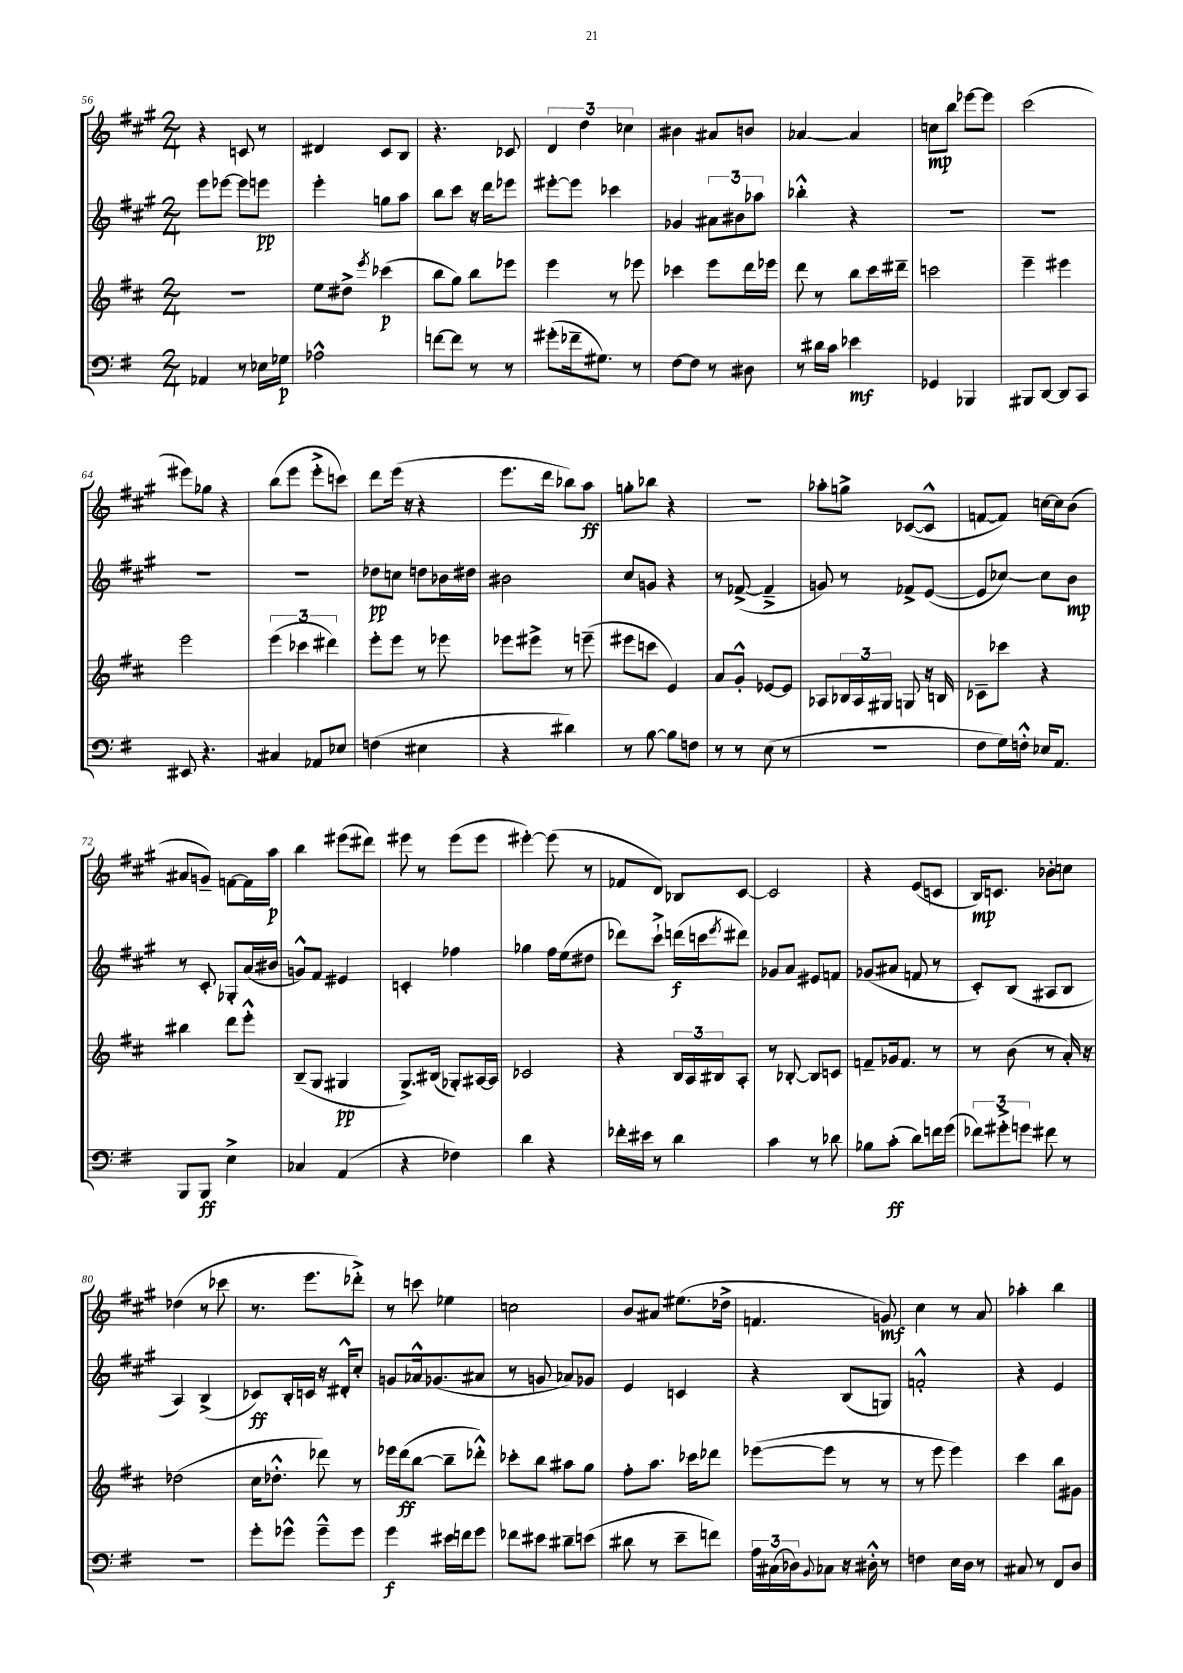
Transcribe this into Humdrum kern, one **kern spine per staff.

**kern	**dynam	**kern	**dynam	**kern	**dynam	**kern	**dynam
*part4	*part4	*part3	*part3	*part2	*part2	*part1	*part1
*staff4	*staff4	*staff3	*staff3	*staff2	*staff2	*staff1	*staff1
*clefF4	*	*clefG2	*	*clefG2	*	*clefG2	*
*k[f#]	*	*k[f#c#]	*	*k[f#c#g#]	*	*k[f#c#g#]	*
*M2/4	*	*M2/4	*	*M2/4	*	*M2/4	*
=56	=56	=56	=56	=56	=56	=56	=56
4AA-X/	.	2r	.	8eee\L	.	4r	.
.	.	.	.	[8eee-X\J	.	.	.
8r	.	.	.	8eee-\L]	.	8cn/	.
16E-X\LL	.	.	.	8eeen\J	pp	8r	.
16G-X\JJ	p	.	.	.	.	.	.
=57	=57	=57	=57	=57	=57	=57	=57
2A-X^^\	.	8ee\L	.	4eee'\	.	4d#X/	.
.	.	8dd#X^\J	.	.	.	.	.
.	.	8qeee/	.	.	.	.	.
.	.	(4ccc-X\	p	8ggn\L	.	8c#/L	.
.	.	.	.	8aa\J	.	8B/J	.
=58	=58	=58	=58	=58	=58	=58	=58
[8fn\L	.	8bb\L	.	8bb\L	.	4.r	.
8f\J]	.	8gg\J)	.	8ccc#\J	.	.	.
8r	.	8bb\L	.	16r	.	.	.
.	.	.	.	16ddd\KL	.	.	.
8r	.	8eee-X\J	.	8eee-X\J	.	8c-X/	.
=59	=59	=59	=59	=59	=59	=59	=59
(8g#X'\L	.	4eee\	.	[8eee#X'\L	.	6d/	.
16f-X~\k	.	.	.	8eee#\J]	.	.	.
.	.	.	.	.	.	6dd\	.
8.G#X\J)	.	.	.	.	.	.	.
.	.	8r	.	4ccc-X\	.	.	.
.	.	.	.	.	.	6cc-X\	.
8r	.	8eee-X\	.	.	.	.	.
=60	=60	=60	=60	=60	=60	=60	=60
[8F#\L	.	4ccc-X\	.	4g-X/	.	4b#X\	.
8F#\J]	.	.	.	.	.	.	.
8r	.	8eee\L	.	12a#X\L	.	8a#X/L	.
.	.	.	.	12b#X\	.	.	.
8D#X\	.	16ddd\L	.	.	.	8bn/J	.
.	.	.	.	12aa-X\J	.	.	.
.	.	16eee-X\JJ	.	.	.	.	.
=61	=61	=61	=61	=61	=61	=61	=61
8r	.	8ddd\	.	4bb-X'^^\	.	[4a-X/	.
16d#X\LL	.	8r	.	.	.	.	.
16c\JJ	.	.	.	.	.	.	.
4e-X\	mf	8bb\L	.	4r	.	4a-/]	.
.	.	16ccc#\L	.	.	.	.	.
.	.	16ddd#X~\JJ	.	.	.	.	.
=62	=62	=62	=62	=62	=62	=62	=62
4GG-X/	.	2cccn\	.	2r	.	8ccn\L	mp
.	.	.	.	.	.	8bb\J	.
4BBB-X/	.	.	.	.	.	[8eee-X\L	.
.	.	.	.	.	.	8eee-\J]	.
=63	=63	=63	=63	=63	=63	=63	=63
8BBB#X/L	.	4eee~\	.	2r	.	(2ccc#\	.
[8DD/J	.	.	.	.	.	.	.
8DD/L]	.	4eee#X\	.	.	.	.	.
8CC/J	.	.	.	.	.	.	.
!!LO:LB:g=z
=64	=64	=64	=64	=64	=64	=64	=64
8EE#X/	.	2eee\	.	2r	.	8eee#X\L)	.
4.r	.	.	.	.	.	8gg-X\J	.
.	.	.	.	.	.	4r	.
=65	=65	=65	=65	=65	=65	=65	=65
4C#X/	.	(6eee\	.	2r	.	(8bb\L	.
.	.	.	.	.	.	8eee\J	.
.	.	6ccc-X\	.	.	.	.	.
8AA-X/L	.	.	.	.	.	8eee'^\L	.
.	.	6ddd#X\)	.	.	.	.	.
8E-X/J	.	.	.	.	.	8cccn\J)	.
=66	=66	=66	=66	=66	=66	=66	=66
(4Fn\	.	8eee'\L	.	8dd-X\L	pp	8ddd\L	.
.	.	8eee\J	.	8ccn\J	.	(16eee\Jk	.
.	.	.	.	.	.	16r	.
4E#X\	.	8r	.	8ddn\L	.	4r	.
.	.	8eee-X\	.	16b-X\L	.	.	.
.	.	.	.	16dd#X\JJ	.	.	.
=67	=67	=67	=67	=67	=67	=67	=67
4r	.	8eee-X\L	.	2b#X\	.	8.eee\L	.
.	.	8eee#X^\J	.	.	.	.	.
.	.	.	.	.	.	16ddd\Jk	.
4d#X\)	.	8r	.	.	.	8bb-X\L)	.
.	.	(8eeen~\	.	.	.	8aa\J	ff
=68	=68	=68	=68	=68	=68	=68	=68
8r	.	8eee#X\L	.	8cc#/L	.	8ggn'\L	.
[8B\	.	8cccn\J	.	8gn/J	.	8bb-X\J	.
8B\L]	.	4e/)	.	4r	.	4r	.
8Fn\J	.	.	.	.	.	.	.
=69	=69	=69	=69	=69	=69	=69	=69
8r	.	8a/L	.	8r	.	2r	.
8r	.	8g'^^/J	.	([8f-X^/	.	.	.
(8E\	.	[8e-X/L	.	4f-~^/]	.	.	.
8r	.	8e-/J]	.	.	.	.	.
=70	=70	=70	=70	=70	=70	=70	=70
2r	.	8A-X/L	.	8gn/)	.	8aa-X'\L	.
.	.	24B-X/L	.	8r	.	8ggn^\J	.
.	.	24A-/	.	.	.	.	.
.	.	24G#X/JJ	.	.	.	.	.
.	.	8Gn/	.	8f-X^/L	.	([8c-X/L	.
.	.	16r	.	([8e/J	.	8c-^^/J]	.
.	.	16Bn/	.	.	.	.	.
=71	=71	=71	=71	=71	=71	=71	=71
8F#\L	.	8c-X~\L	.	8e/L]	.	[8fn/L	.
16G\L)	.	8ccc-X\J	.	[8cc-X/J)	.	8f/J])	.
16Fn'^^\JJ	.	.	.	.	.	.	.
16E-X/KL	.	4r	.	8cc-\L]	.	[16ccn\LL	.
8.AA/J	.	.	.	.	.	16cc\J]	.
.	.	.	.	8b\J	mp	(8b\J	.
!!LO:LB:g=z
=72	=72	=72	=72	=72	=72	=72	=72
8BBB/L	.	4bb#X\	.	8r	.	8a#X/L	.
8BBB/J	ff	.	.	8c#'/	.	8gn~/J)	.
4E^\	.	8ddd\L	.	8G-X'/L	.	[8fn\L	.
.	.	8eee'^^\J	.	(16a/L	.	16f\L]	.
.	.	.	.	16b#X/JJ	.	16aa\JJ	p
=73	=73	=73	=73	=73	=73	=73	=73
4C-X/	.	(8B~/L	.	8gn^^/L)	.	4bb\	.
.	.	8G/J	.	8f#/J	.	.	.
(4AA/	.	4G#X/	pp	4e#X/	.	(8eee#X\L	.
.	.	.	.	.	.	8ddd#X\J)	.
=74	=74	=74	=74	=74	=74	=74	=74
4r	.	8.G^/L)	.	4cn'/	.	8eee#X\	.
.	.	.	.	.	.	8r	.
.	.	(16B#X/Jk	.	.	.	.	.
4F-X\)	.	8G-X'/L)	.	4ff-X\	.	(8eee#\L	.
.	.	[16A#X/L	.	.	.	8eee#\J	.
.	.	16A#/JJ]	.	.	.	.	.
=75	=75	=75	=75	=75	=75	=75	=75
4d\	.	2c-X/	.	4gg-X\	.	[4eee#X'\)	.
4r	.	.	.	16ff#\LL	.	(8eee#\]	.
.	.	.	.	(16ee\J	.	.	.
.	.	.	.	8dd#X\J	.	8r	.
=76	=76	=76	=76	=76	=76	=76	=76
16f-X'\LL	.	4r	.	8ddd-X\L)	.	8f-X/L	.
16e#X\JJ	.	.	.	.	.	.	.
8r	.	.	.	8ccc#`^\J	.	8d/J)	.
4d\	.	24B/LL	.	(16dddn\LL	f	8B-X/L	.
.	.	24A/	.	.	.	.	.
.	.	.	.	16cccn\J	.	.	.
.	.	24B#X/J	.	.	.	.	.
.	.	.	.	8qeee/	.	.	.
.	.	8A'/J	.	8ddd#X\J)	.	[8c#/J	.
=77	=77	=77	=77	=77	=77	=77	=77
4c\	.	8r	.	8g-X/L	.	2c#/]	.
.	.	[8B-X'/	.	8a/J	.	.	.
8r	.	8B-/L]	.	8e#X/L	.	.	.
8d-X\	.	8cn/J	.	8fn/J	.	.	.
=78	=78	=78	=78	=78	=78	=78	=78
8B-X\L	.	8fn~/L	.	(8g-X/L	.	4r	.
(8c'\J	ff	16g-X/k	.	8a#X/J	.	.	.
.	.	8.f/J	.	.	.	.	.
8d\L)	.	.	.	8fn/	.	(8e/L	.
16fn\L	.	8r	.	8r	.	8cn/J	.
(16g\JJ	.	.	.	.	.	.	.
=79	=79	=79	=79	=79	=79	=79	=79
12f-X\L)	.	8r	.	8c#'/L)	.	16B/KL)	mp
.	.	.	.	.	.	8.cn/J	.
12g#X'^\	.	.	.	.	.	.	.
.	.	(8b\	.	(8B/J	.	.	.
12gn\J	.	.	.	.	.	.	.
8f#X\	.	8r	.	8A#X/L	.	8b-X'\L	.
8r	.	16a'/)	.	8B/J	.	8ccn\J	.
.	.	16r	.	.	.	.	.
!!LO:LB:g=z
=80	=80	=80	=80	=80	=80	=80	=80
2r	.	(2dd-X\	.	4A/)	.	(4dd-X\	.
.	.	.	.	(4B^/	.	8r	.
.	.	.	.	.	.	8ccc-X\	.
=81	=81	=81	=81	=81	=81	=81	=81
8g'\L	.	16cc#\KL	.	8c-X/L)	ff	8.r	.
.	.	8.dd-X'^^\J	.	.	.	.	.
8g-X^^\J	.	.	.	16B'/L	.	.	.
.	.	.	.	16cn/JJ	.	8.eee\L	.
8g-~^^\L	.	8ddd-X\)	.	16r	.	.	.
.	.	.	.	16d#X'^^/KL	.	.	.
8g-\J	.	8r	.	8cc#'/J	.	8ddd-X'^\J)	.
=82	=82	=82	=82	=82	=82	=82	=82
4g\	f	16eee-X\LL	.	8gn/L	.	8r	.
.	.	(16ddd\J	ff	.	.	.	.
.	.	[8bb\J	.	16a-X^^/k	.	8cccn\	.
.	.	.	.	(8.g-X/	.	.	.
16e#X\LL	.	8bb~\L]	.	.	.	4ee-X\	.
16fn\J	.	.	.	.	.	.	.
8g\J	.	8ddd-X'^^\J)	.	8a#X/J	.	.	.
=83	=83	=83	=83	=83	=83	=83	=83
8f-X\L	.	8ccc-X'\L	.	8r	.	2ccn\	.
8e#X\J	.	8bb\J	.	8gn/	.	.	.
8d#X~\L	.	8aa#X\L	.	8a-X/L)	.	.	.
(8en\J	.	8gg\J	.	8g-X/J	.	.	.
=84	=84	=84	=84	=84	=84	=84	=84
8d#X\	.	8ff#'\L	.	4e/	.	8b/L	.
8r	.	8.aa\J	.	.	.	8a#X/J	.
8e~\L	.	.	.	4cn/	.	(8.ee#X\L	.
.	.	16ccc-X\KL	.	.	.	.	.
8fn\J)	.	8ddd-X\J	.	.	.	.	.
.	.	.	.	.	.	16dd-X^\Jk	.
=85	=85	=85	=85	=85	=85	=85	=85
24A\LL	.	([8eee-X\L	.	4r	.	4.fn/	.
(24C#X\	.	.	.	.	.	.	.
24D-X\J)	.	.	.	.	.	.	.
8qqBB/	.	.	.	.	.	.	.
8C-X\J	.	8eee-\J]	.	.	.	.	.
16r	.	8r	.	(8B/L	.	.	.
16D#X'^^\	.	.	.	.	.	.	.
8r	.	8r	.	8Gn/J)	.	8gn/)	mf
=86	=86	=86	=86	=86	=86	=86	=86
4Fn\	.	8r	.	2fn'^^/	.	4cc#\	.
.	.	8eee\	.	.	.	.	.
16E\LL	.	4eee\)	.	.	.	8r	.
16D\JJ	.	.	.	.	.	.	.
8r	.	.	.	.	.	8a/	.
=87	=87	=87	=87	=87	=87	=87	=87
8C#X/	.	4ccc#\	.	4r	.	4aa-X'\	.
8r	.	.	.	.	.	.	.
8FF#/L	.	8bb\L	.	4e/	.	4bb\	.
8D/J	.	8g#X\J	.	.	.	.	.
==	==	==	==	==	==	==	==
*-	*-	*-	*-	*-	*-	*-	*-
